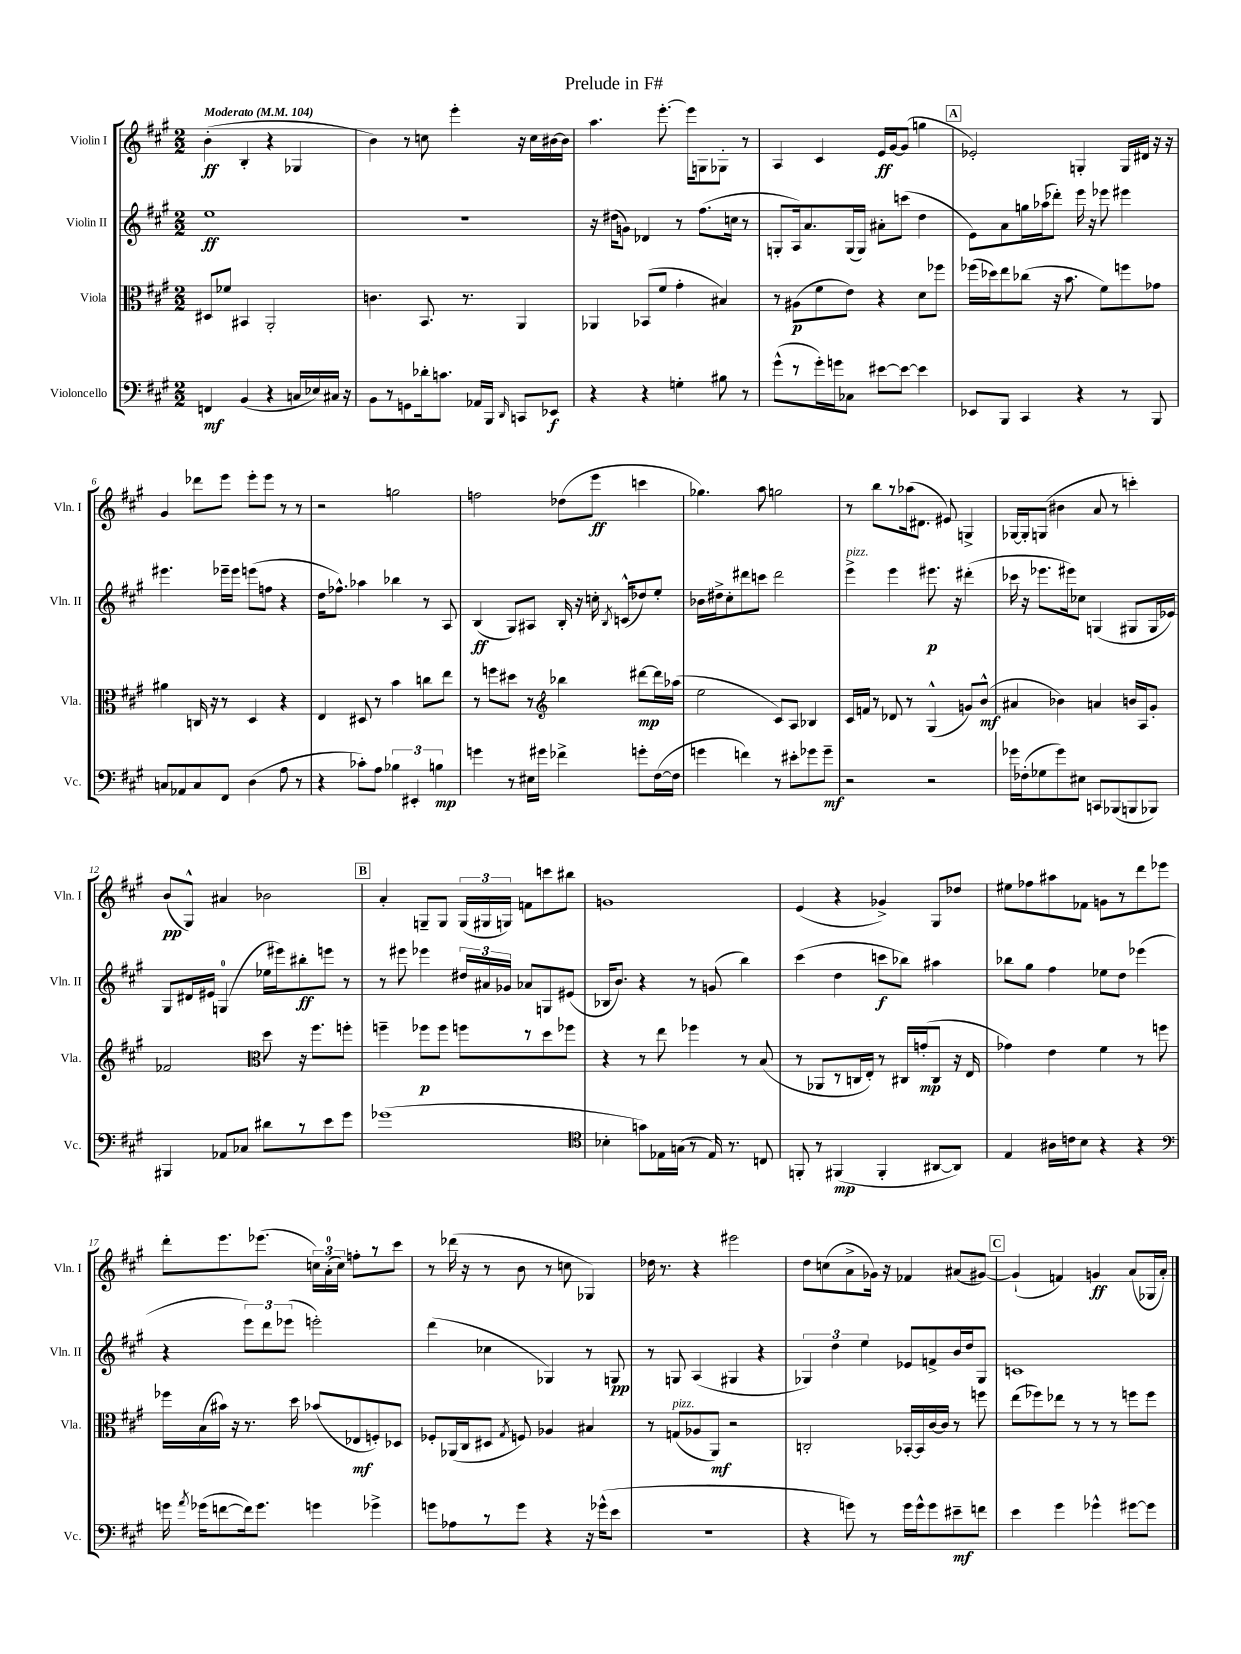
\header { title = "Prelude in F#" }
<<
\new StaffGroup <<
\new Staff = "s0" \with { instrumentName = "Violin I" shortInstrumentName = "Vln. I" } {
    \clef treble \key a \major \numericTimeSignature \time 2/2 \tempo "Moderato" 4 = 104
    \autoBeamOff b'4-.\ff( b4-. r4 ges4 |
    b'4) r8 c''8 e'''4-. r16 c''16[ bis'16~ bis'16] |
    a''4. e'''8.~-. e'''16[ g8 ges8]-. r8 |
    a4 cis'4 e'16[\ff gis'16~ gis'8]( g''4 |
    \mark \markup { \box "A" } ees'2-.) g4-. g16[ dis'16] r16 r16 |
    gis'4 des'''8[ e'''8] e'''8[-. e'''8] r8 r8 |
    r2 g''2 |
    f''2 des''8[( e'''8]\ff c'''4 |
    ges''4.) a''8 g''2 |
    r8 b''8[ r8 aes''16( dis'8.] eis'8) g4-> |
    ges16[~ ges16-. g8]( bis'4 a'8 r8 c'''4-.) |
    b'8[\pp( gis8]-^) ais'4 bes'2 |
    \mark \markup { \box "B" } a'4-. g8[-- g8] \tuplet 3/2 { g16[( gis16 g16]) } f'8[ c'''8 bis''8] |
    g'1 |
    e'4( r4 ges'4->) gis8[ des''8] |
    eis''8[ fes''8 ais''8 fes'8] g'8[ r8 d'''8 ees'''8] |
    d'''8[-. e'''8. ees'''8.]( \tuplet 3/2 { c''16[) a'16-0-.( c''16]) } f''8[-. r8 cis'''8] |
    r8 des'''16( r16 r8 b'8 r8 c''8 ges4) |
    des''16 r8. r4 eis'''2 |
    d''8[ c''8( a'8-> ges'16]) r16 fes'4 ais'8[( gis'8]~) |
    \mark \markup { \box "C" } gis'4-!( f'4) g'4\ff a'8[( ges16 a'16]-.) \bar "|." |
}
\new Staff = "s1" \with { instrumentName = "Violin II" shortInstrumentName = "Vln. II" } {
    \clef treble \key a \major \numericTimeSignature \time 2/2
    \autoBeamOff e''1\ff |
    R1 |
    r16 dis''16[( g'8]) des'4 r8 fis''8.[( c''16] r8 |
    g8[-. a16) a'8. g16( g16]) ais'8[-. c'''8]( d''4 |
    \mark \markup { \box "A" } e'8[) a'8 g''16 aes''16( des'''8]-.) e'''16 r16 ees'''8 eis'''4 |
    eis'''4. ees'''16[-- ees'''16] e'''8[( f''8] r4 |
    d''16[ fes''8.]-^) aes''4 bes''4 r8 a8 |
    b4\ff( gis8[) ais8] b16-. r16 c''16-. \acciaccatura { b8 } c'16[-^( des''8) e''8]-. |
    bes'16[ dis''16-> cis''8-. dis'''8 c'''8] dis'''2 |
    e'''4->^\markup { \italic "pizz." } e'''4 eis'''8.\p r16 dis'''4-.( |
    ces'''16 r16 ees'''8.[ eis'''16) ces''8] g4( gis8[ gis16 ees'16]) |
    gis8[ dis'16 eis'16] g4-0( ees''16[ eis'''16) bis''8-.\ff e'''8] r8 |
    \mark \markup { \box "B" } r8 eis'''8 ees'''4 \tuplet 3/2 { dis''16[ ais'16 ges'16] } aes'8[ g8 eis'8]( |
    bes16[ b'8.]) r4 r8 g'8( b''4) |
    cis'''4( d''4 c'''8[\f bes''8]) ais''4 |
    bes''8[ gis''8] fis''4 ees''8[ d''8] ees'''4( |
    r4 \tuplet 3/2 { e'''8[) d'''8 ees'''8]( } e'''2-.) |
    d'''4( ces''4 ges4) r8 g8\pp |
    r8 g8 a4( gis4 r4 |
    \tuplet 3/2 { ges4) d''4 e''4 } ees'8[ f'8-> b'16 d''16 ges8] |
    \mark \markup { \box "C" } c'1 \bar "|." |
}
\new Staff = "s2" \with { instrumentName = "Viola" shortInstrumentName = "Vla." } {
    \clef alto \key a \major \numericTimeSignature \time 2/2
    \autoBeamOff dis8[ fes'8] bis,4 a,2-. |
    c'4. b,8. r8. a,4 |
    aes,4 bes,8[( fis'8] gis'4-. bis4) |
    r8 ais8[\p( fis'8 e'8]) r4 d'8[ fes''8] |
    \mark \markup { \box "A" } fes''16[( des''16) e''8 ces''8]( r16 b'8. fis'8[) f''8 ges'8] |
    ais'4 c16 r16 r8 d4 r4 |
    e4 dis8 r8 b'4 c''8[ e''8] |
    r8 f''8[ dis''8] r8 \clef treble bes''4 dis'''8[~\mp dis'''16 aes''16]( |
    e''2 cis'8[) a8] bes4 |
    cis'16[ f'16] r8 des'8 r8 gis4-^( g'8[) b'8]-^\mf( |
    ais'4 bes'4) a'4 b'16[ a16 gis'8]-. |
    fes'2 \clef alto d''8 r16 fis''8.[ f''8]-. |
    \mark \markup { \box "B" } f''4-- fes''8[\p fes''8] f''8[ r8 d''8 fes''8] |
    r4 r8 e''8 fes''4 r8 b8( |
    r8 aes,8[ r8 c16 e16]-.) r8 cis16[ g'16-.\mp( cis8] r16 e16 |
    ges'4) e'4 fis'4 r8 f''8 |
    fes''16[ b16( bis'16]) r16 r8. d''16 bes'8[( ees8\mf f8-.) des8] |
    fes8[-. aes,16( cis16 dis8] \acciaccatura { gis8 } f8) aes4 bis4 |
    r8 g8[^\markup { \italic "pizz." }( aes8 a,8]\mf) r2 |
    c2-. bes,16[~-. bes,16 cis'16~ cis'16] r8 f''8 |
    \mark \markup { \box "C" } e''8[( fes''8) ees''8] r8 r8 r8 f''8[ f''8] \bar "|." |
}
\new Staff = "s3" \with { instrumentName = "Violoncello" shortInstrumentName = "Vc." } {
    \clef bass \key a \major \numericTimeSignature \time 2/2
    \autoBeamOff f,4\mf b,4( r4 c16[ ees16) cis16] r16 |
    b,8[ r8 g,8 des'16-. c'8.] aes,16[ b,,16] \grace { d,16 } c,8[ ees,8]\f |
    r4 r4 g4-. bis8 r8 |
    gis'8[-^( r8 gis'16-.) g'16 ces8] eis'8[~ eis'8]~ eis'4 |
    \mark \markup { \box "A" } ees,8[ b,,8] cis,4 r4 r8 b,,8 |
    c8[ aes,8 c8 fis,8] d4( a8 r8 |
    r4 ces'8[-.) a8] \tuplet 3/2 { bes4 eis,4-. b4\mp } |
    g'4 r8 eis16[ gis'16] fes'4-> g'8[-. fis16~( fis16] |
    g'4 f'4) r8 eis'8[-. ges'8 ges'8]--\mf |
    r2 r2 |
    ges'16[ fes16-.( ges8 ges'8) eis8] c,8[ bes,,8( b,,8 bes,,8]) |
    bis,,4 aes,8[ ces8] dis'8[ r8 e'8 gis'8] |
    \mark \markup { \box "B" } ges'1( |
    \clef tenor bes4-. g'8[) ees16 g16]( r8 ees16) r8. c8 |
    f,8-. r8 fis,4\mp( fis,4-. ais,8[~ ais,8]) |
    e4 ais16[ c'16 b8] r4 r4 |
    \clef bass g'16 \acciaccatura { a'8 } ges'16[( f'8~ f'16) ges'8.] g'4 ges'4-> |
    g'8[ aes8 r8 g'8] r4 r16 ges'16[-^( e'8] |
    R1 |
    r4 g'8) r8 g'16[ g'16-^ g'8 eis'8--\mf f'8] |
    \mark \markup { \box "C" } e'4 gis'4 ges'4-^ gis'8[~ gis'8] \bar "|." |
}
>>
>>
